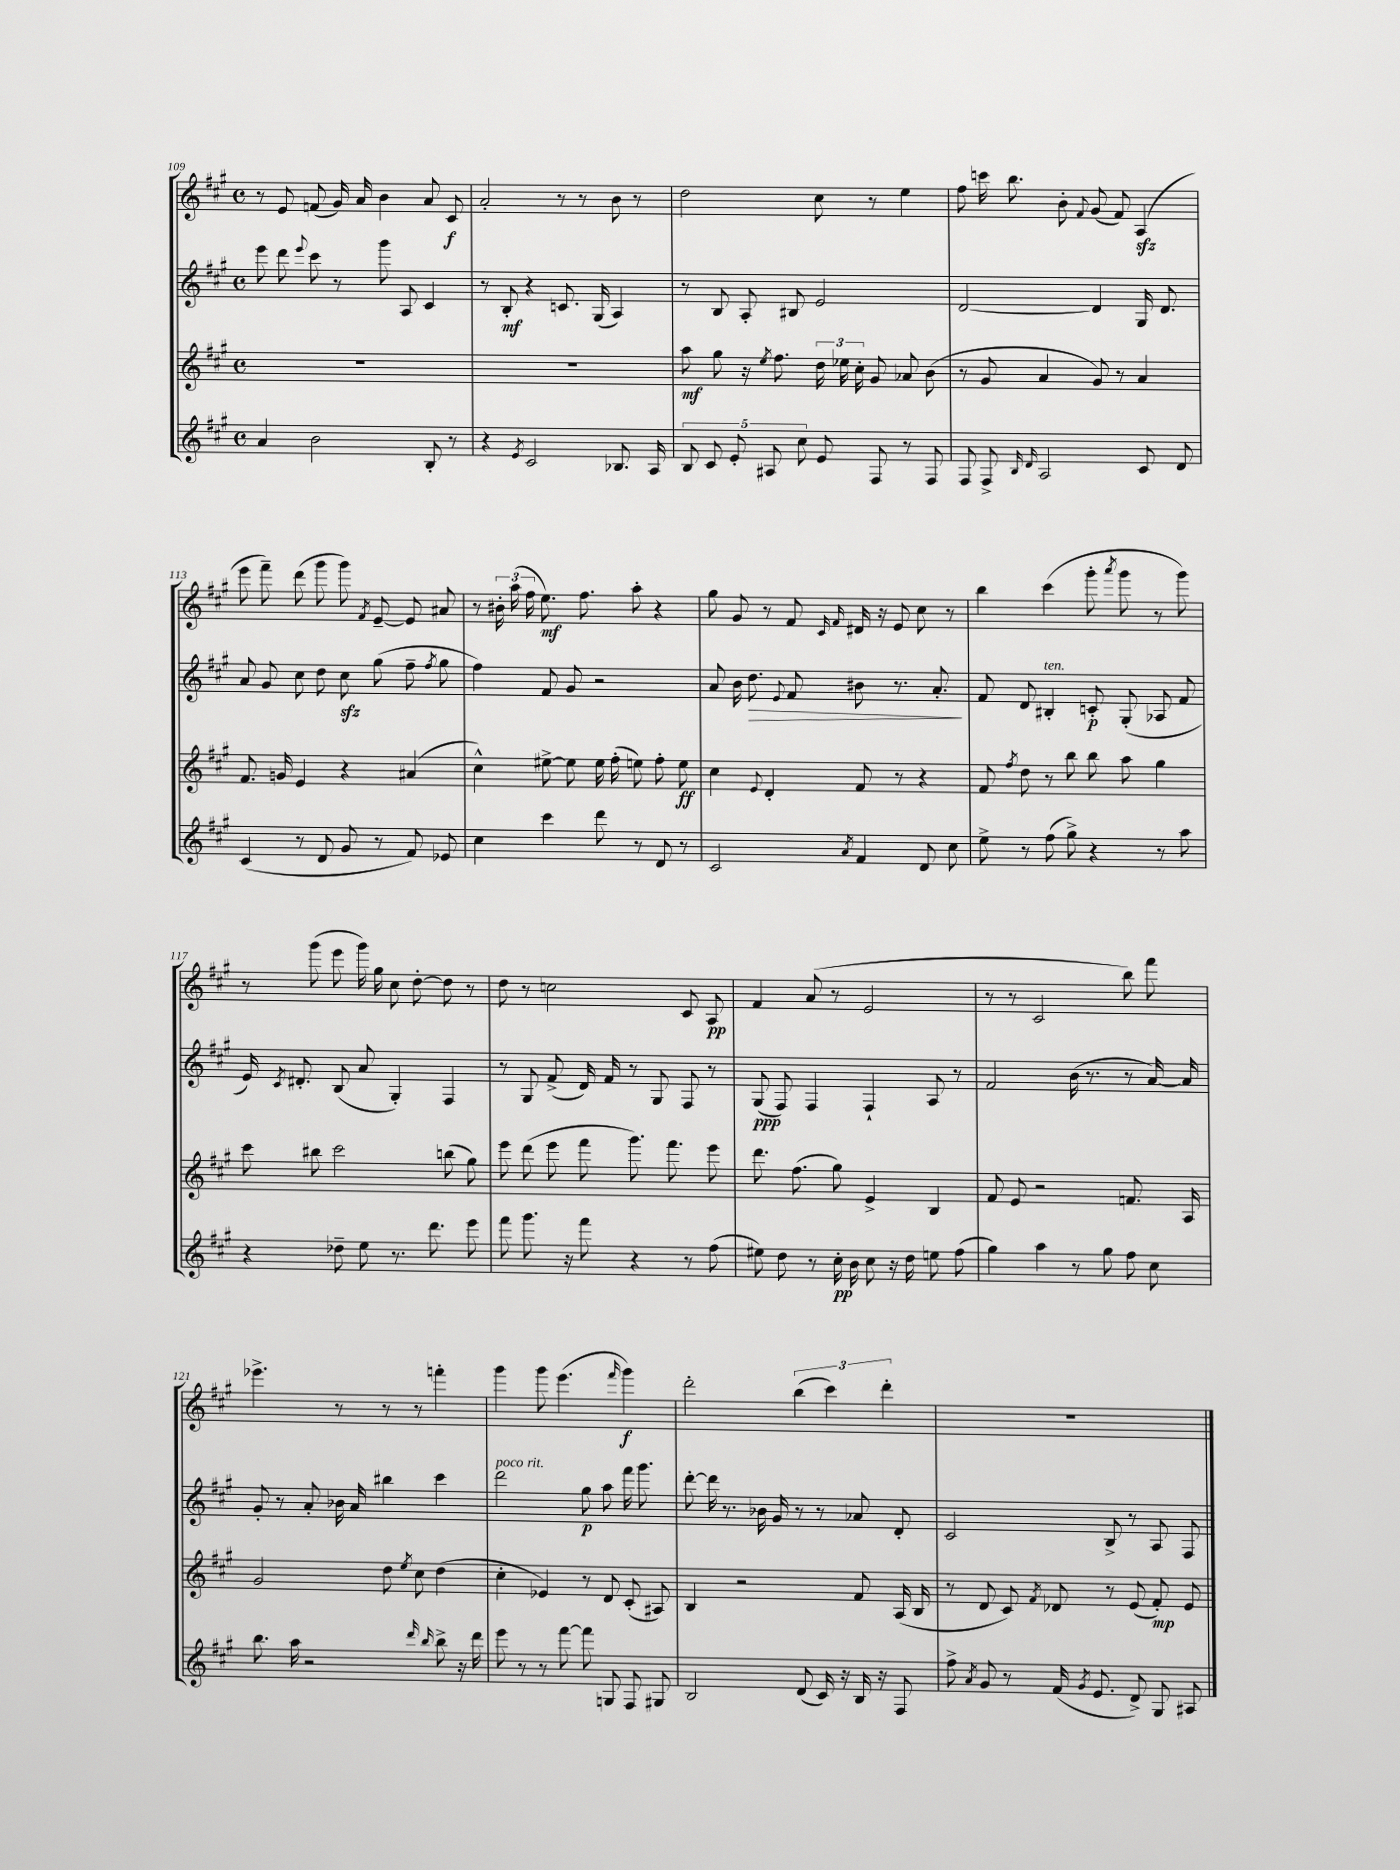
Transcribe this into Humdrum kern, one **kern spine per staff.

**kern	**dynam	**kern	**dynam	**kern	**dynam	**kern	**dynam
*part4	*part4	*part3	*part3	*part2	*part2	*part1	*part1
*staff4	*staff4	*staff3	*staff3	*staff2	*staff2	*staff1	*staff1
*clefG2	*	*clefG2	*	*clefG2	*	*clefG2	*
*k[f#c#g#]	*	*k[f#c#g#]	*	*k[f#c#g#]	*	*k[f#c#g#]	*
*M4/4	*	*M4/4	*	*M4/4	*	*M4/4	*
*met(c)	*	*met(c)	*	*met(c)	*	*met(c)	*
=109	=109	=109	=109	=109	=109	=109	=109
4a/	.	1r	.	8eee\	.	8r	.
.	.	.	.	8ddd\	.	8e/	.
.	.	.	.	8qqeee/	.	.	.
2b\	.	.	.	8ccc#\	.	(8fn/	.
.	.	.	.	8r	.	16g#/)	.
.	.	.	.	.	.	16a/	.
.	.	.	.	8ggg#\	.	4b\	.
.	.	.	.	8A/	.	.	.
8B'/	.	.	.	4c#/	.	8a/	.
8r	.	.	.	.	.	8c#/	f
=110	=110	=110	=110	=110	=110	=110	=110
4r	.	1r	.	8r	.	2a'/	.
.	.	.	.	8B'/	mf	.	.
8qe/	.	.	.	.	.	.	.
2c#/	.	.	.	4r	.	.	.
.	.	.	.	8.cn/	.	8r	.
.	.	.	.	.	.	8r	.
.	.	.	.	(16G#/	.	.	.
8.B-X/	.	.	.	4A/)	.	8b\	.
.	.	.	.	.	.	8r	.
16A/	.	.	.	.	.	.	.
=111	=111	=111	=111	=111	=111	=111	=111
10B/	.	8aa\	mf	8r	.	2dd\	.
10c#/	.	.	.	.	.	.	.
.	.	8gg#\	.	8B/	.	.	.
10e'/	.	.	.	.	.	.	.
.	.	16r	.	8A'/	.	.	.
10A#X/	.	.	.	.	.	.	.
.	.	8qee/	.	.	.	.	.
.	.	8.ff#\	.	.	.	.	.
.	.	.	.	8B#X/	.	.	.
10cc#\	.	.	.	.	.	.	.
8e/	.	24dd\	.	2e/	.	8cc#\	.
.	.	24ee-X\	.	.	.	.	.
.	.	24cc#'\	.	.	.	.	.
8F#/	.	8g#/	.	.	.	8r	.
8r	.	8a-X/	.	.	.	4ee\	.
8F#/	.	(8b\	.	.	.	.	.
=112	=112	=112	=112	=112	=112	=112	=112
8F#/	.	8r	.	[2d/	.	8ff#\	.
8F#^/	.	8g#/	.	.	.	16cccn\	.
.	.	.	.	.	.	8.bb\	.
16qqB/	.	.	.	.	.	.	.
16qqd/	.	.	.	.	.	.	.
2A/	.	4a/	.	.	.	.	.
.	.	.	.	.	.	8b'\	.
.	.	.	.	.	.	8qqf#/	.
.	.	8g#/)	.	4d/]	.	(8g#/	.
.	.	8r	.	.	.	8f#/)	.
8c#/	.	4a/	.	16G#/	.	(4Azz/	.
.	.	.	.	8.d/	.	.	.
8d/	.	.	.	.	.	.	.
!!LO:LB:g=z
=113	=113	=113	=113	=113	=113	=113	=113
(4c#/	.	8.f#/	.	8a/	.	8eee\	.
.	.	.	.	8g#/	.	8fff#~\)	.
.	.	16gn/	.	.	.	.	.
8r	.	4e/	.	8cc#\	.	(8ddd\	.
8d/	.	.	.	8dd\	.	8ggg#\	.
8g#/	.	4r	.	8cc#zz\	.	8ggg#\)	.
.	.	.	.	.	.	8qf#/	.
8r	.	.	.	(8gg#\	.	[8e~/	.
8f#/)	.	(4a#X/	.	8ff#~\	.	8e/]	.
.	.	.	.	8qff#/	.	.	.
8e-X/	.	.	.	8gg#\	.	8a#X/	.
=114	=114	=114	=114	=114	=114	=114	=114
4cc#\	.	4cc#^^\)	.	4ff#\)	.	8r	.
.	.	.	.	.	.	24b#X'\	.
.	.	.	.	.	.	(24aa\	.
.	.	.	.	.	.	24ff#\	.
4ccc#\	.	[8ee#X^\	.	8f#/	.	8.ee\)	mf
.	.	8ee#\]	.	8g#/	.	.	.
.	.	.	.	.	.	8.ff#\	.
8ddd\	.	16ee#\	.	2r	.	.	.
.	.	(16ff#'\	.	.	.	.	.
8r	.	8een\)	.	.	.	8aa'\	.
8d/	.	8ff#'\	.	.	.	4r	.
8r	.	8ee\	ff	.	.	.	.
=115	=115	=115	=115	=115	=115	=115	=115
2c#/	.	4cc#\	.	8a/	.	8gg#\	.
.	.	.	.	16b\	.	8g#/	.
!	!	!	!	!	!LO:HP:b	!	!
.	.	.	.	8.dd\	>	.	.
.	.	8qqe/	.	.	.	.	.
.	.	4d'/	.	.	.	8r	.
.	.	.	.	8qqe/	.	.	.
.	.	.	.	8f#/	.	8f#/	.
.	.	.	.	.	.	16qqc#/	.
8qa/	.	.	.	.	.	16qqf#/	.
4f#/	.	8f#/	.	8b#X\	.	16d#X/	.
.	.	.	.	.	.	16r	.
.	.	8r	.	8.r	.	8e/	.
8d/	.	4r	.	.	.	8cc#\	.
.	.	.	.	8.a'/	.	.	.
8cc#\	.	.	.	.	.	8r	.
.	.	.	.	.	]	.	.
=116	=116	=116	=116	=116	=116	=116	=116
8ee^\	.	8f#/	.	8f#/	.	4bb\	.
.	.	8qff#/	.	.	.	.	.
8r	.	8dd\	.	8d/	.	.	.
!	!	!	!	!LO:TX:a:i:t=ten.	!	!	!
(8ff#\	.	8r	.	4B#X'/	.	(4ccc#\	.
8gg#^\)	.	8bb\	.	.	.	.	.
4r	.	8bb\	.	8cn'/	p	8ggg#'\	.
.	.	.	.	.	.	8qaaa/	.
.	.	8aa\	.	(8G#'/	.	8ggg#\	.
8r	.	4gg#\	.	8A-X/	.	8r	.
8aa\	.	.	.	8f#/	.	8ggg#\)	.
!!LO:LB:g=z
=117	=117	=117	=117	=117	=117	=117	=117
4r	.	8ccc#\	.	16e/)	.	8r	.
.	.	.	.	8qc#/	.	.	.
.	.	.	.	8.d#X'/	.	.	.
.	.	8bb#X\	.	.	.	(8ggg#\	.
8dd-X~\	.	2ccc#\	.	(8B/	.	8eee\	.
8ee\	.	.	.	8a/	.	16ggg#\)	.
.	.	.	.	.	.	16gg#\	.
8.r	.	.	.	4G#'/)	.	8cc#\	.
.	.	.	.	.	.	[8dd'\	.
8.ddd\	.	.	.	.	.	.	.
.	.	(8bbn\	.	4F#/	.	8dd\]	.
8eee\	.	8gg#\)	.	.	.	8r	.
=118	=118	=118	=118	=118	=118	=118	=118
8fff#\	.	8eee\	.	8r	.	8dd\	.
8.ggg#\	.	(8ddd\	.	8G#/	.	8r	.
.	.	8eee\	.	(8f#^/	.	2ccn\	.
16r	.	.	.	.	.	.	.
8fff#\	.	8fff#\	.	16d/)	.	.	.
.	.	.	.	16f#/	.	.	.
4r	.	8.ggg#\)	.	8r	.	.	.
.	.	.	.	8G#/	.	.	.
.	.	8.fff#\	.	.	.	.	.
8r	.	.	.	8F#/	.	8c#/	.
(8ff#\	.	8eee\	.	8r	.	8A/	pp
=119	=119	=119	=119	=119	=119	=119	=119
8ee#X\)	.	8.ddd\	.	(8G#/	ppp	4f#/	.
8dd\	.	.	.	8F#/)	.	.	.
.	.	(8.ff#\	.	.	.	.	.
8r	.	.	.	4F#/	.	(8a/	.
16cc#'\	pp	8gg#\)	.	.	.	8r	.
16b\	.	.	.	.	.	.	.
8cc#\	.	4e^/	.	4F#`/	.	2e/	.
16r	.	.	.	.	.	.	.
16dd\	.	.	.	.	.	.	.
8een\	.	4B/	.	8A/	.	.	.
(8ff#\	.	.	.	8r	.	.	.
=120	=120	=120	=120	=120	=120	=120	=120
4gg#\)	.	8f#/	.	2f#/	.	8r	.
.	.	8e/	.	.	.	8r	.
4aa\	.	2r	.	.	.	2c#/	.
8r	.	.	.	(16b\	.	.	.
.	.	.	.	8.r	.	.	.
8gg#\	.	.	.	.	.	.	.
8ff#\	.	8.fn/	.	8r	.	8bb\)	.
8cc#\	.	.	.	[16a/)	.	8fff#\	.
.	.	16A/	.	16a/]	.	.	.
!!LO:LB:g=z
=121	=121	=121	=121	=121	=121	=121	=121
8.bb\	.	2g#/	.	8g#'/	.	4.eee-X^\	.
.	.	.	.	8r	.	.	.
16aa\	.	.	.	.	.	.	.
2r	.	.	.	8a'/	.	.	.
.	.	.	.	16b-X\	.	8r	.
.	.	.	.	16a/	.	.	.
.	.	8dd\	.	4bb#X\	.	8r	.
.	.	8qee/	.	.	.	.	.
.	.	8cc#\	.	.	.	8r	.
16qqddd/	.	.	.	.	.	.	.
16qqbb/	.	.	.	.	.	.	.
8bb^\	.	(4dd\	.	4ccc#\	.	4fffn'\	.
16r	.	.	.	.	.	.	.
16ddd\	.	.	.	.	.	.	.
=122	=122	=122	=122	=122	=122	=122	=122
!	!	!	!	!LO:TX:a:i:t=poco rit.	!	!	!
8eee\	.	4cc#'\	.	2ddd\	.	4ggg#\	.
8r	.	.	.	.	.	.	.
8r	.	4e-X/)	.	.	.	8ggg#\	.
[8fff#\	.	.	.	.	.	(4.eee\	.
8fff#\]	.	8r	.	8gg#\	p	.	.
8Gn/	.	8d/	.	8aa\	.	.	.
.	.	.	.	.	.	16qqfff#/	.
8F#/	.	(8c#'/	.	16fff#\	.	4ggg#\)	f
.	.	.	.	8.ggg#\	.	.	.
8G#X/	.	8A#X/)	.	.	.	.	.
=123	=123	=123	=123	=123	=123	=123	=123
2B/	.	4B/	.	[8ddd'\	.	2ddd'\	.
.	.	.	.	16ddd\]	.	.	.
.	.	.	.	8.r	.	.	.
.	.	2r	.	.	.	.	.
.	.	.	.	16b-X\	.	.	.
.	.	.	.	16g#/	.	.	.
(8d/	.	.	.	8r	.	(6bb\	.
16c#/)	.	.	.	8r	.	.	.
.	.	.	.	.	.	6ccc#\)	.
16r	.	.	.	.	.	.	.
16B/	.	8f#/	.	8a-X/	.	.	.
16r	.	.	.	.	.	.	.
.	.	.	.	.	.	6ddd'\	.
8F#/	.	(16A/	.	8d'/	.	.	.
.	.	16B/	.	.	.	.	.
=124	=124	=124	=124	=124	=124	=124	=124
8ff#^\	.	8r	.	2c#/	.	1r	.
8qa/	.	.	.	.	.	.	.
8g#/	.	8d/	.	.	.	.	.
8r	.	8c#/)	.	.	.	.	.
.	.	8qf#/	.	.	.	.	.
(16f#/	.	8d-X/	.	.	.	.	.
8qg#/	.	.	.	.	.	.	.
8.e/	.	.	.	.	.	.	.
.	.	8r	.	8B^/	.	.	.
8d^/)	.	(8e/	.	8r	.	.	.
8G#/	.	8f#'/)	mp	8A/	.	.	.
8A#X/	.	8e/	.	8F#/	.	.	.
==	==	==	==	==	==	==	==
*-	*-	*-	*-	*-	*-	*-	*-
